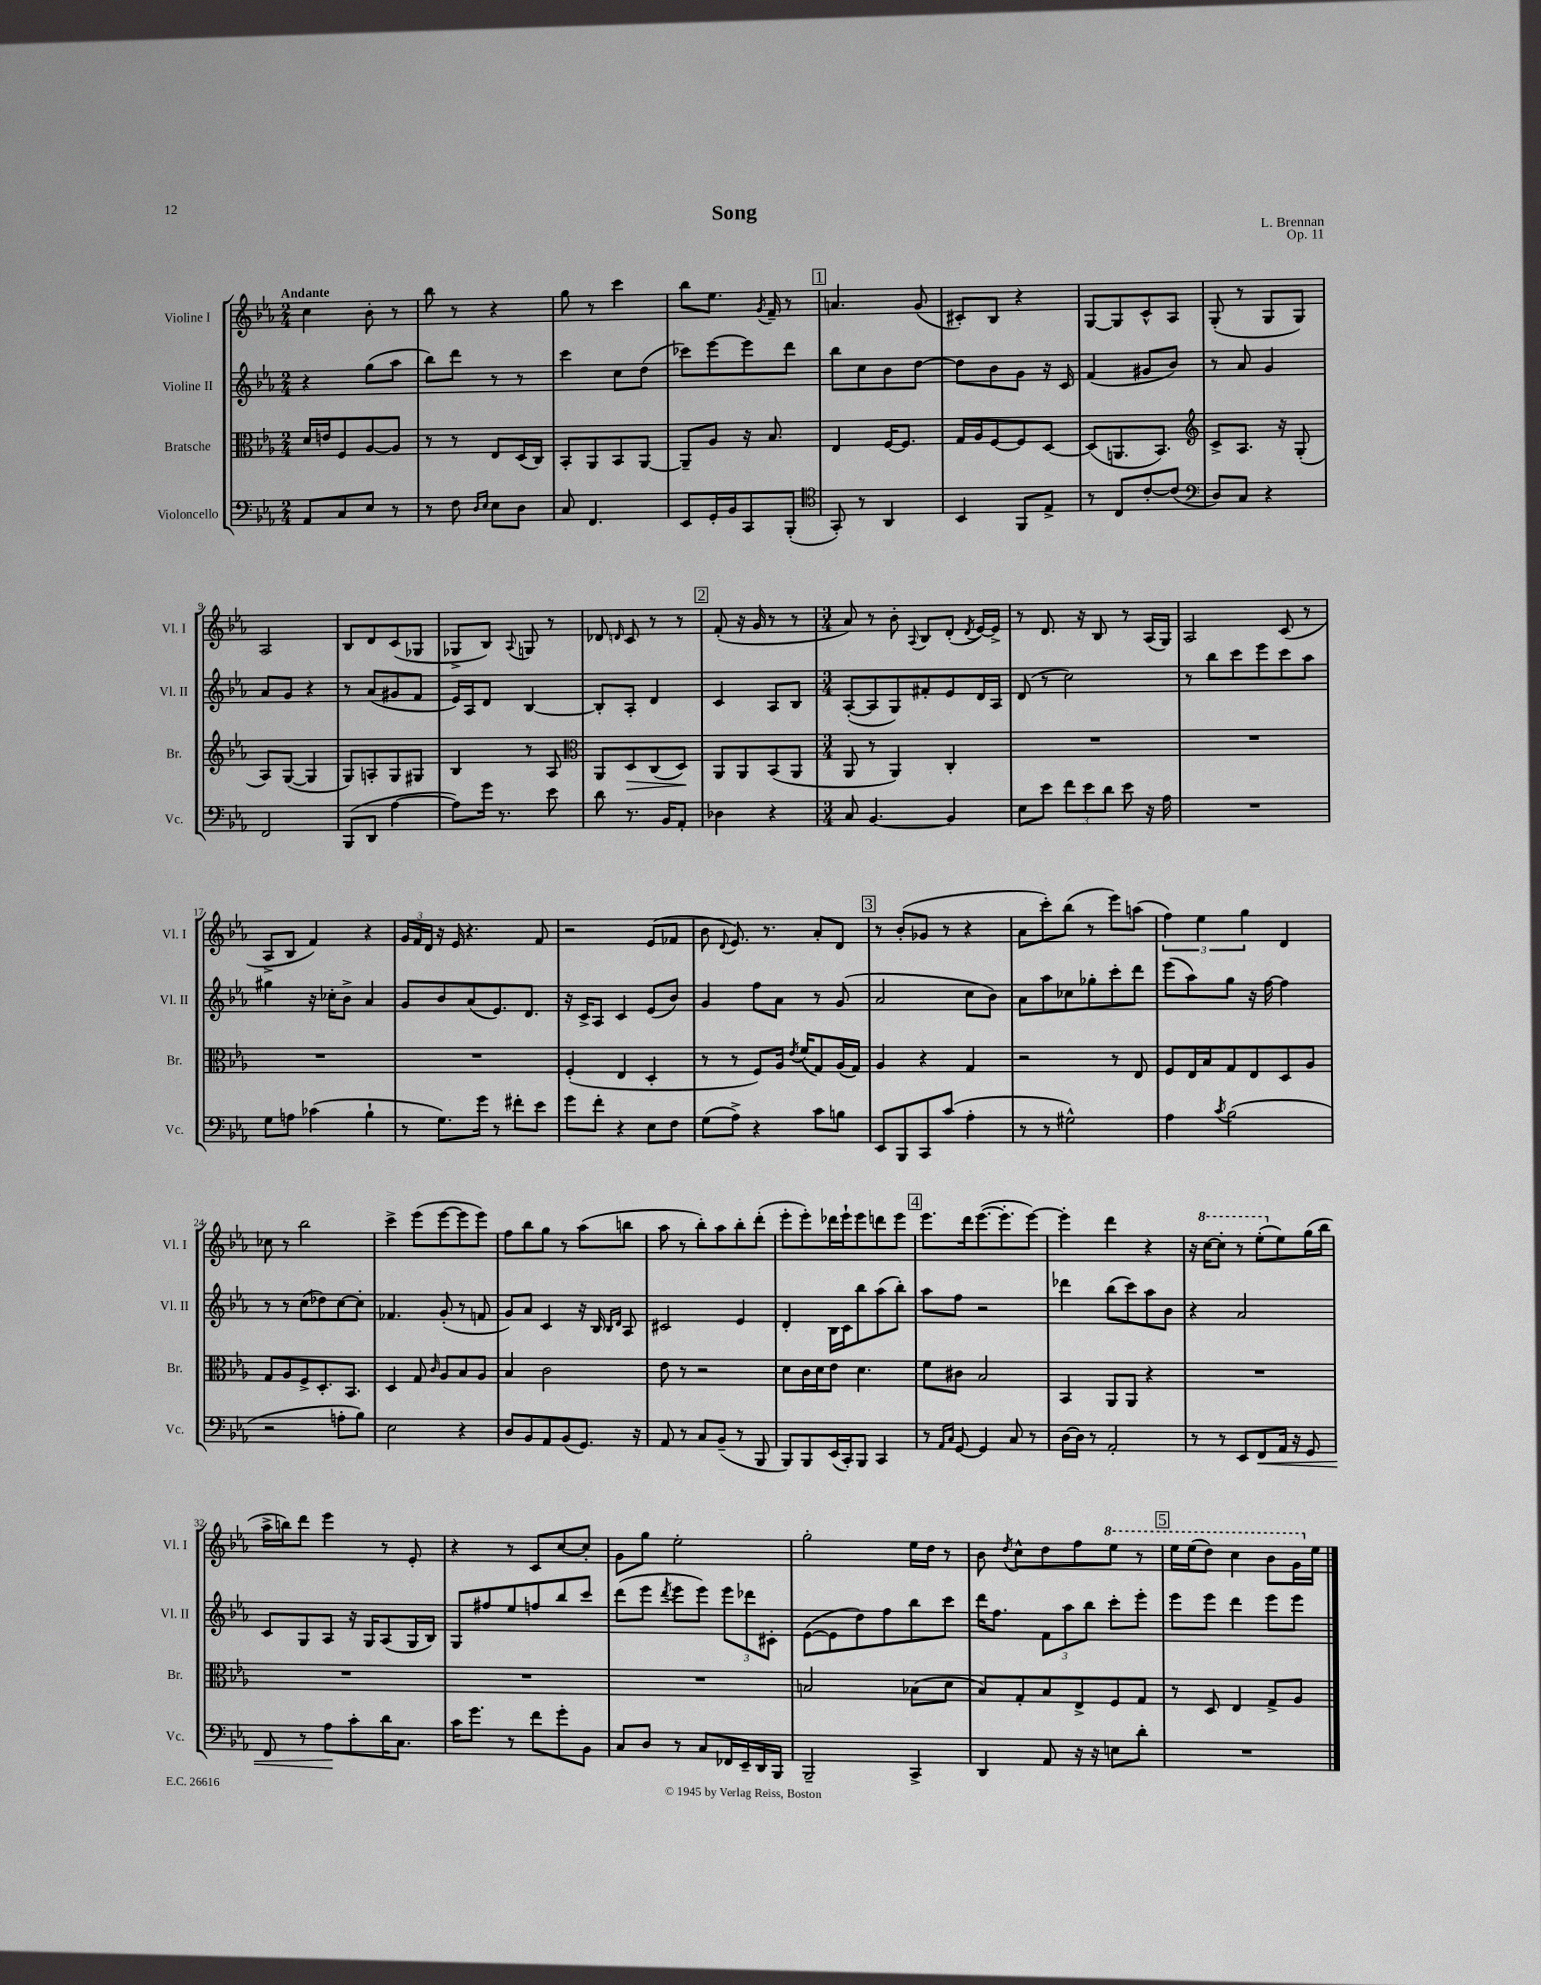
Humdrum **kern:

**kern	**kern	**kern	**kern
*staff4	*staff3	*staff2	*staff1
*clefF4	*clefC3	*clefG2	*clefG2
*k[b-e-a-]	*k[b-e-a-]	*k[b-e-a-]	*k[b-e-a-]
*M2/4	*M2/4	*M2/4	*M2/4
8AA-	16d	4r	4cc
.	16e	.	.
8C	8F	.	.
8E-	[8A-	(8gg	8b-'
8r	8A-]	8aa-	8r
=	=	=	=
8r	8r	8bb-)	8bb-
8F	8r	8ddd	8r
16qqD	.	.	.
16qqE-	.	.	.
8E-	8E-	8r	4r
8D	(16D	8r	.
.	16C)	.	.
=	=	=	=
8C	8BB-'	4ccc	8gg
4.FF	8AA-	.	8r
.	8BB-	8cc	4ccc
.	[8AA-	(8dd	.
=	=	=	=
8EE-	8AA-~]	8ccc-)	8bb-
16GG'	8A-	[8eee-	8.ee-
16BB-	.	.	.
8CC	16r	8eee-]	.
.	.	.	8qg
.	8.B-	.	16f~
(8BBB-'	.	8ddd	8r
=	=	=	=
*clefC4	*	*	*
8GG')	4E-	8bb-	4.a
8r	.	8cc	.
4AA-	[16F	8b-	.
.	8.F]	.	.
.	.	[8dd	(8g
=	=	=	=
4BB-	16G	8dd]	8c#')
.	16A-	.	.
.	[8F	8b-	8B-
8FF	8F]	8g	4r
8E-^	[8D	16r	.
.	.	16c	.
=	=	=	=
8r	(8D]	(4f	[8G
8C	8.AA	.	8G]
[8c'	.	8g#	8c^^
.	8.BB-)	.	.
(8c]	.	8b-)	8A-
=	=	=	=
*clefF4	*clefG2	*	*
8D)	8c^	8r	(8G'
8C	8.A-	8a-	8r
4r	.	4g	8G
.	16r	.	.
.	(8G'	.	8G)
=	=	=	=
2FF	8A-)	8a-	2A-
.	([8G	8g	.
.	4G]	4r	.
=	=	=	=
(8BBB-	8G)	8r	8B-
8DD	8A'	(8a-	8d
[4A-	8G	8g#	(8c
.	8G#	8f	8G-
=	=	=	=
8A-])	4B-	16e-)	8G-^
.	.	16A-	.
16g	.	8d	8B-)
8.r	.	.	.
.	.	.	8qqA-
.	8r	[4B-	8G
8e-	8A-	.	8r
=	=	=	=
*	*clefC3	*	*
8d	8AA-	8B-']	8d-
.	.	.	16qqd
8.r	8D	8A-'	8c
.	(8C	4d	8r
16BB-	.	.	.
8AA-'	8D)	.	8r
=	=	=	=
4D-	8AA-	4c	(8f'
.	8AA-	.	16r
.	.	.	16g
4r	(8BB-	8A-	8r
.	8AA-	8B-	8r
=	=	=	=
*M3/4	*M3/4	*M3/4	*M3/4
8C	8AA-	([8A-'	8a-)
[4.BB-	8r	8A-]	8r
.	4AA-)	8G)	8b-'
.	.	.	8qqA-
.	.	8f#'	8B-
4BB-]	4C'	8e-	(8d'
.	.	.	8qd
.	.	16d	[16e-)
.	.	16A-	16e-^]
=	=	=	=
8E-	2.r	(8d	8r
8e-	.	8r	8.d
12f	.	2cc)	.
.	.	.	16r
12e-	.	.	.
.	.	.	8B-
12d	.	.	.
8e-	.	.	8r
16r	.	.	(16A-
16A-	.	.	16G)
=	=	=	=
2.r	2.r	8r	2A-
.	.	8bb-	.
.	.	8ccc	.
.	.	8eee-	.
.	.	8ccc	(8c
.	.	8aa-	8r
=	=	=	=
8G	2.r	4gg#	8A-^
8A	.	.	8B-
(4c-	.	16r	4f)
.	.	16cc-'	.
.	.	8b-^	.
4B-`	.	4a-	4r
=	=	=	=
8r	2.r	8g	24g
.	.	.	24f
.	.	.	24d
8.G)	.	8b-	16r
.	.	.	16e-
.	.	(8a-	4.r
16g	.	.	.
8r	.	8.e-)	.
8f#'	.	.	.
.	.	8.d	.
8e-	.	.	8f
=	=	=	=
8g	(4F'	16r	2r
.	.	16c^	.
8f'	.	8A-	.
4r	4E-	4c	.
8E-	4D'	(8e-	(8e-
8F	.	8b-)	8f-
=	=	=	=
(8G	8r	4g	8b-
.	.	.	8qqd
8A-^)	8r	.	8.e-)
4r	8F)	8ff	.
.	.	.	8.r
.	16A-	8a-	.
.	8qe-	.	.
.	(16f	.	.
8c	8G)	8r	8a-'
8B	(16A-	(8g	8d
.	16G)	.	.
=	=	=	=
8EE-	4A-	2a-	8r
8BBB-	.	.	(8b-'
8CC	4r	.	8g-
(8c	.	.	8r
4A-'	4G	8cc	4r
.	.	8b-)	.
=	=	=	=
8r	2r	8a-	8a-
8r	.	8aa-	8ccc')
2G#^^)	.	8cc-	(8bb-
.	.	8gg-'	8r
.	8r	8ccc'	8eee-)
.	8E-	8ddd	(8aa
=	=	=	=
4A-	8F	(8eee-	6ff)
.	16E-	8aa-)	.
.	.	.	6ee-
.	16B-	.	.
8qc	.	.	.
(2B-	8G	8gg	.
.	.	.	6gg
.	8E-	16r	.
.	.	[16ff	.
.	8D	4ff]	4d
.	8A-	.	.
=	=	=	=
2r	8G	8r	8cc-
.	8A-	8r	8r
.	8F^	(8cc	2bb-
.	8.D'	8dd-)	.
8A'	.	[8cc	.
.	8.BB-	.	.
8B-)	.	8cc']	.
=	=	=	=
2E-	4D	4.f-	4ccc^
.	8G	.	(8eee-
.	16qqc	.	.
.	8A-	(8g'	[8eee-
4r	8B-	8r	8eee-]
.	8A-	8f	8eee-)
=	=	=	=
8D	4B-	8g)	8ff
8BB-	.	8a-	8bb-
8AA-	2c	4c	8gg
(8BB-	.	.	8r
8.GG)	.	16r	(8aa-
.	.	16B-	.
.	.	16qqB-	.
.	.	16qqd	.
.	.	8A-	8bb
16r	.	.	.
=	=	=	=
8AA-	8e-	2c#	8aa-
8r	8r	.	8r
8C	2r	.	8bb-')
(8BB-~	.	.	8aa-
8r	.	4e-	8bb-'
8BBB-	.	.	(8ddd'
=	=	=	=
8BBB-)	8d	4d'	8eee-'
8BBB-	16c	.	8eee-')
.	16d	.	.
(16EE-	8e-	16B-	16ddd-
16CC')	.	16c	16eee-`
8BBB-	4.d	8bb-	8eee-
4CC	.	(8aa-	8ddd
.	.	8bb-')	8eee-
=	=	=	=
8r	8f	8aa-	8.eee-
16qqAA-	.	.	.
16qqC	.	.	.
[8GG	8c#	8ff	.
.	.	.	16ddd
4GG]	2B-	2r	([8.eee-
.	.	.	8.eee-']
8C	.	.	.
8r	.	.	[8eee-)
=	=	=	=
[16D	4BB-	4ddd-	4eee-']
16D]	.	.	.
8r	.	.	.
2AA-'	8AA-	(8bb-	4ddd
.	8AA-	8ccc)	.
.	4r	8aa-	4r
.	.	8b-	.
=	=	=	=
8r	2.r	4r	16r
.	.	.	[16ccc
8r	.	.	8ccc']
8EE-	.	2a-	8r
8FF	.	.	(8eee-'
16AA-	.	.	8ee-)
16r	.	.	.
8GG	.	.	(16gg
.	.	.	16bb-
=	=	=	=
8FF	2.r	8c	16aa-^
.	.	.	16bb)
8r	.	8G	8ddd
8A-	.	8A-	4eee-
8c'	.	16r	.
.	.	16G	.
16d	.	(8A-	8r
8.C	.	.	.
.	.	16G	8e-'
.	.	16B-)	.
=	=	=	=
16c	2.r	8G	4r
8.g	.	.	.
.	.	8ff#	.
8r	.	8ee-	8r
8f	.	8ff	8c
8g'	.	8bb-	[8cc
8BB-	.	8ccc	8cc']
=	=	=	=
8C	2.r	(8ddd	8g
8D	.	8eee-	8gg
.	.	8qddd	.
8r	.	8eee-	2ee-'
8C	.	8eee-)	.
16FF-	.	12eee-	.
16EE-~	.	.	.
.	.	12ddd-	.
16DD	.	.	.
.	.	12c#'	.
16BBB-	.	.	.
=	=	=	=
2BBB-~	2B	([8e-	2gg'
.	.	8e-]	.
.	.	8dd)	.
.	.	8ff	.
4CC^	(8B-	8bb-	16ee-
.	.	.	16dd
.	8d	8ccc	8r
=	=	=	=
4DD	8B-)	16ddd	8b-
.	.	8.ff	.
.	.	.	8qdd
.	8G'	.	8cc^^
8AA-	8B-	12f	8dd
.	.	12aa-	.
16r	8E-^	.	8ff
.	.	12bb-	.
16r	.	.	.
8E	8F	8ccc'	8eee-
8d'	8G	8eee-'	8r
=	=	=	=
2.r	8r	8eee-	16eee-
.	.	.	(16eee-
.	8D	8eee-	8ddd)
.	4E-	4ddd	4ccc
.	8G^	8eee-	8bb-
.	8A-	8eee-	16gg
.	.	.	16ee-
==	==	==	==
*-	*-	*-	*-
